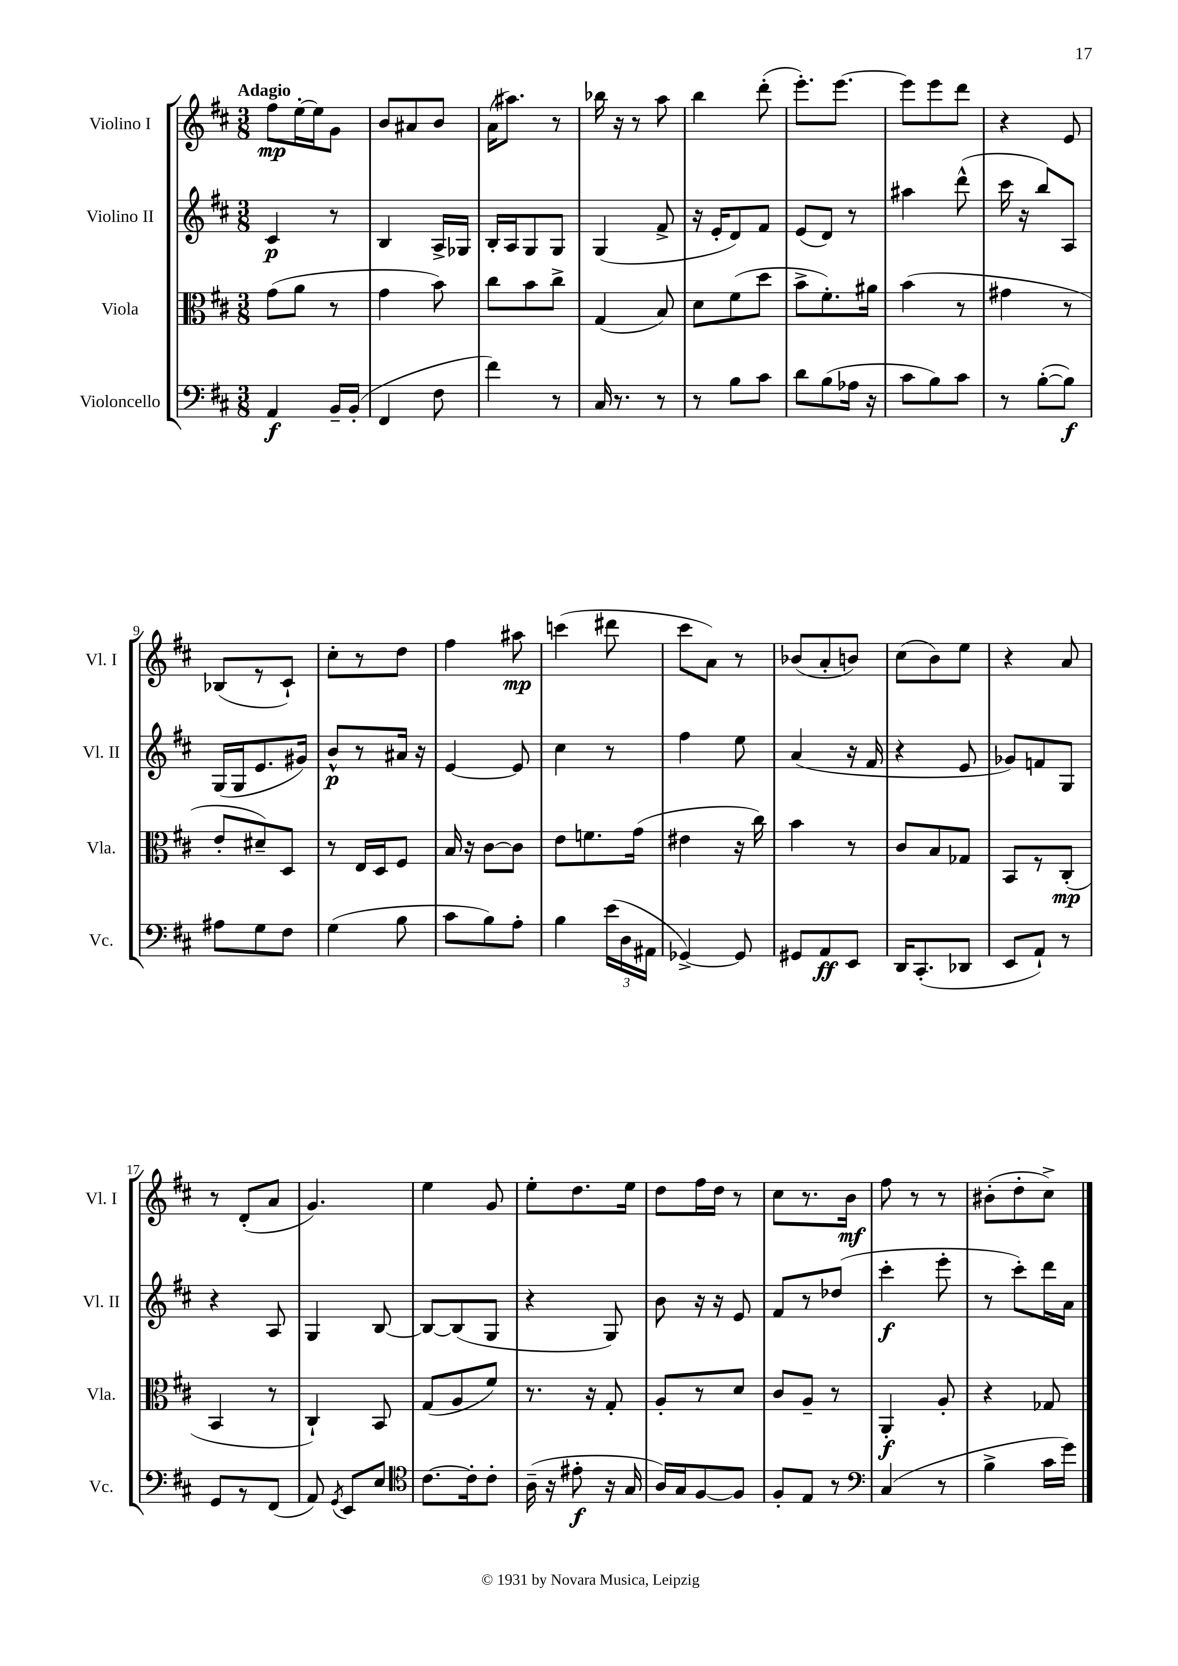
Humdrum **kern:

**kern	**kern	**kern	**kern
*staff4	*staff3	*staff2	*staff1
*clefF4	*clefC3	*clefG2	*clefG2
*k[f#c#]	*k[f#c#]	*k[f#c#]	*k[f#c#]
*M3/8	*M3/8	*M3/8	*M3/8
4AA	(8g	4c#	8ff#
.	8a	.	[16ee'
.	.	.	16ee]
16BB~	8r	8r	8g
(16BB'	.	.	.
=	=	=	=
4FF#	4g	4B	8b
.	.	.	8a#
8F#	8b)	16A^	8b
.	.	16G-	.
=	=	=	=
4f#)	8cc#	16B'	(16a
.	.	16A	8.aa#)
.	8b	8G	.
8r	8cc#^	8G	8r
=	=	=	=
16C#	(4G	(4G	16bb-
8.r	.	.	16r
.	.	.	8r
8r	8B)	8f#^	8aa
=	=	=	=
8r	8d	16r	4bb
.	.	16e'	.
8B	(8f#	8d)	.
8c#	8dd	8f#	(8ddd'
=	=	=	=
8d	8b^	(8e	8.eee')
(8B	8.f#')	8d)	.
.	.	.	[8.eee
16A-	.	8r	.
16r	16a#	.	.
=	=	=	=
8c#	(4b	4aa#	8eee]
8B)	.	.	8eee
8c#	8r	(8ddd^^	8ddd
=	=	=	=
8r	4g#	16ccc#	4r
.	.	16r	.
([8B'	.	8bb)	.
8B])	8r	8A	8e
=	=	=	=
8A#	8e'	(16G	(8B-
.	.	16G	.
8G	8d#~)	8.e	8r
8F#	8D	.	8c#`)
.	.	16g#)	.
=	=	=	=
(4G	8r	8b^^	8cc#'
.	16E	8r	8r
.	16D	.	.
8B	8F#	16a#	8dd
.	.	16r	.
=	=	=	=
8c#	16B	[4e	4ff#
.	16r	.	.
8B)	[8c#	.	.
8A'	8c#]	8e]	8aa#
=	=	=	=
4B	8e	4cc#	(4ccc
.	8.f	.	.
(24e	.	8r	8ddd#
24D	.	.	.
.	(16g	.	.
24AA#	.	.	.
=	=	=	=
[4GG-^)	4e#	4ff#	8ccc#
.	.	.	8a)
8GG-]	16r	8ee	8r
.	16cc#)	.	.
=	=	=	=
8GG#	4b	(4a	(8b-
8AA	.	.	8a'
8EE	8r	16r	8b)
.	.	16f#	.
=	=	=	=
16DD	8c#	4r	(8cc#
(8.CC#'	.	.	.
.	8B	.	8b)
8DD-	8G-	8e	8ee
=	=	=	=
8EE	8BB	8g-)	4r
8AA`)	8r	8f	.
8r	(8C#'	8G	8a
=	=	=	=
8GG	4BB	4r	8r
8r	.	.	(8d'
(8FF#	8r	8A	8a
=	=	=	=
8AA)	4C#`)	4G	4.g)
8qGG	.	.	.
8EE	.	.	.
8E	8BB	[8B	.
=	=	=	=
*clefC4	*	*	*
[8.c#	(8G	8B_	4ee
.	8A	(8B]	.
16c#']	.	.	.
8c#'	8f#)	8G	8g
=	=	=	=
(16A~	8.r	4r	8ee'
16r	.	.	.
8e#'	.	.	8.dd
.	16r	.	.
16r	8G'	8G)	.
16G	.	.	16ee
=	=	=	=
16A)	8A'	8b	8dd
16G	.	.	.
[8F#	8r	16r	16ff#
.	.	16r	16dd
8F#]	8d	8e	8r
=	=	=	=
8F#'	8c#	8f#	8cc#
8E	8A~	8r	8.r
8r	8r	(8dd-	.
.	.	.	16b
=	=	=	=
*clefF4	*	*	*
(4C#	4AA'	4ccc#'	8ff#
.	.	.	8r
8r	8A'	8eee'	8r
=	=	=	=
4B^	4r	8r	(8b#'
.	.	8ccc#')	8dd'
16c#	8G-	16ddd	8cc#^)
16g)	.	16a	.
==	==	==	==
*-	*-	*-	*-
